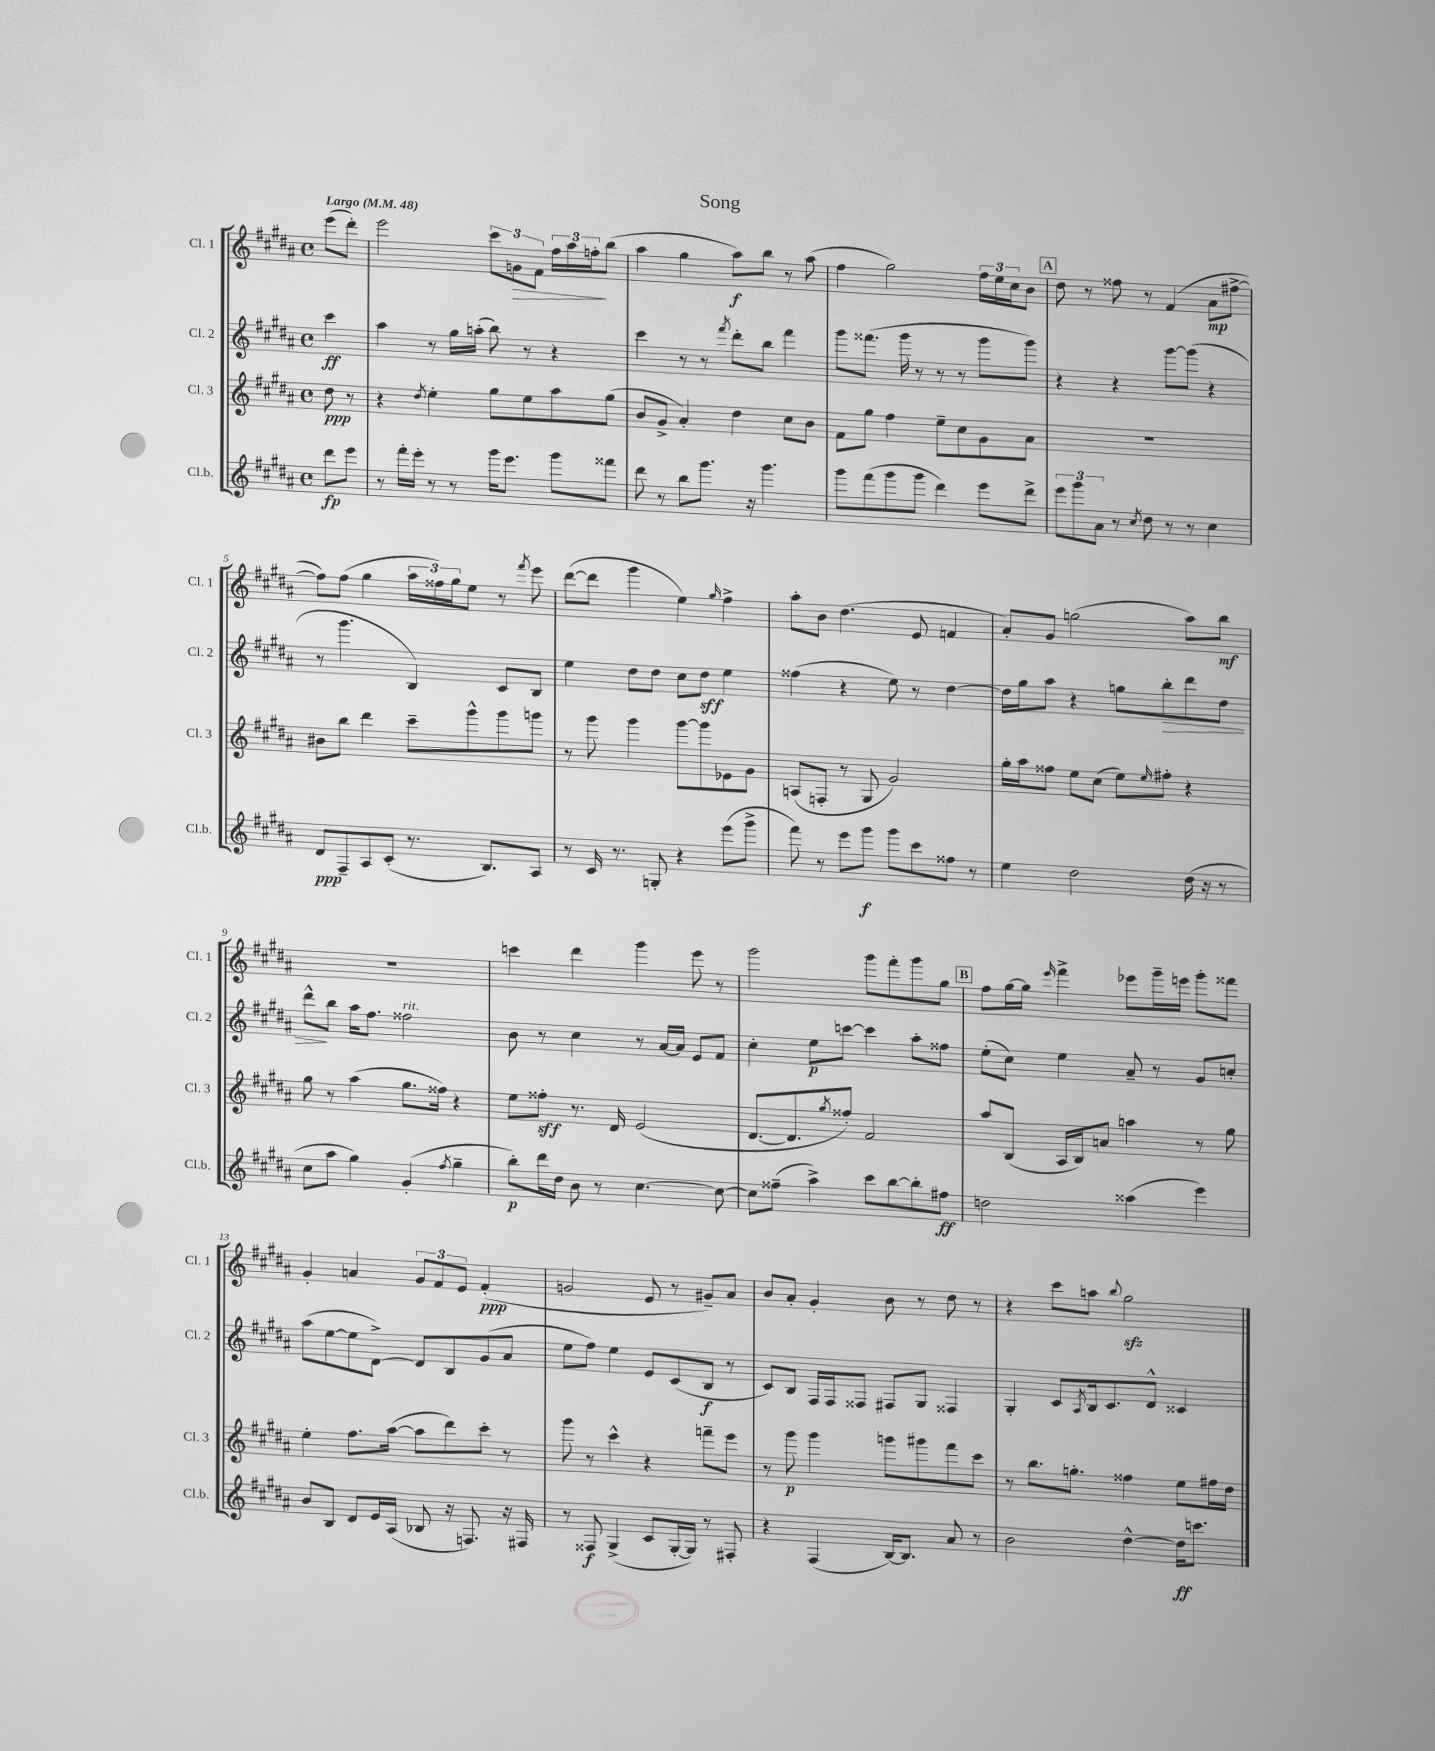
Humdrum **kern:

**kern	**kern	**kern	**kern
*staff4	*staff3	*staff2	*staff1
*clefG2	*clefG2	*clefG2	*clefG2
*k[f#c#g#d#a#]	*k[f#c#g#d#a#]	*k[f#c#g#d#a#]	*k[f#c#g#d#a#]
*M4/4	*M4/4	*M4/4	*M4/4
*met(c)	*met(c)	*met(c)	*met(c)
*MM48	*MM48	*MM48	*MM48
8ddd#	8dd#	4ccc#	(8eee
8eee	8r	.	8ddd#')
=	=	=	=
8r	4r	4aa#	2eee
16fff#'	.	.	.
16eee'	.	.	.
.	8qdd#	.	.
8r	4ee'	8r	.
8r	.	16gg#	.
.	.	(16aa'	.
16ggg#	8gg#	8bb)	12ccc#
8.eee	.	.	.
.	.	.	12g
.	8ee	8r	.
.	.	.	12f#
8ggg#	8aa#	4r	24ff#
.	.	.	24aa#
.	.	.	24ff'
8fff##	(8gg#	.	(8bb
=	=	=	=
8ddd#	8b	4ccc#	4aa#
8r	8g#^	.	.
8bb	4a#')	8r	4gg#
8.ggg#	.	8r	.
.	.	8qfff#	.
.	4dd#	8ddd#'	8aa#)
16r	.	.	.
4.ggg#	.	8bb	8bb
.	8cc#	4fff#	8r
.	8b	.	(8aa#
=	=	=	=
8ggg#	8f#	8ggg#	4ff#
(8fff#	8gg#	(8.fff##	.
8ggg#	4ff#	.	2gg#)
.	.	16ggg#	.
8ggg#	.	8r	.
4ddd#)	8ee~	8r	.
.	8cc#	8r	.
8eee	8g#	8ggg#	24ff#
.	.	.	24ee
.	.	.	24cc#
8ddd#^	8a#	8ggg#)	8b
=	=	=	=
12eee	1r	4r	8dd#
12ggg#	.	.	.
.	.	.	8r
12a#	.	.	.
8r	.	4r	8ff##
8qcc#	.	.	.
8dd#	.	.	8r
8r	.	[8ggg#	(4f#
8r	.	(8ggg#]	.
4cc#	.	4r	8a#
.	.	.	[8ff#^
=	=	=	=
8d#	8b#	8r	8ff#])
8F#~	8bb	4.ggg#	(8ff#
8A#	4ddd#	.	4gg#
(8c#'	.	.	.
8.r	8ccc#~	4B)	24aa#
.	.	.	24ff##)
.	.	.	24gg#
.	8ggg#^^	.	8ee
8.B)	.	.	.
.	8ggg#	8c#	8r
.	.	.	8qfff#
8A#	8ggg	8B	8eee
=	=	=	=
8r	8r	4ee	([8ddd#
16c#	8ggg#	.	8ddd#]
8.r	.	.	.
.	4ggg#	8dd#	4ggg#
8G'	.	8dd#	.
4r	[8ggg#	8cc#	4ee)
.	8ggg#]	8dd#	.
.	.	.	16qqgg#
(8eee	8e-	4ee	4ff#^
8ggg#^	8g#	.	.
=	=	=	=
8fff#)	(8A	(4ff##	8aa#'
8r	8F'	.	8b
8eee	8r	4r	(4.dd#
8ggg#	8G#	.	.
8ggg#	2g#)	8ee)	.
8ccc#	.	8r	8e
8ff##	.	[4dd#	4f
8r	.	.	.
=	=	=	=
4ee	16gg#'	16dd#]	8a#')
.	16aa#	16gg#	.
.	8ff##	8aa#	8g#
2dd#	8ee	4r	(2gg
.	(8cc#	.	.
.	8ee)	8gg	.
.	16qqee	.	.
.	8ff#'	8bb'	.
(16dd#	4r	8ddd#	8aa#)
16r	.	.	.
8r	.	8dd#	8bb
=	=	=	=
8cc#	8gg#	8ddd#^^	1r
8aa#	8r	8bb	.
4gg#)	(4aa#	16aa#	.
.	.	8.ff#	.
(4g#'	8.gg#	2ff##	.
.	16ff##)	.	.
8qff#	.	.	.
4gg#~	4r	.	.
=	=	=	=
8bb')	8ee	8b	4ccc
16ddd#	8ff##'	8r	.
16dd#	.	.	.
8b	8.r	4cc#	4ddd#
8r	.	.	.
.	16d#	.	.
[4.cc#	(2e	8r	4ggg#
.	.	[16a#	.
.	.	16a#]	.
.	.	8e	8eee
8cc#_	.	8f#	8r
=	=	=	=
8cc#]	[8.d#	4cc#'	2ggg#
(8ff##~	.	.	.
.	8.d#]	.	.
4aa#^)	.	8ee	.
.	8qgg#	.	.
.	8ff##')	[8ccc	.
8ccc#	2f#	4ccc]	8ggg#
[8bb	.	.	8fff#'
8bb']	.	8aa#'	8ggg#
8ff#	.	8ff##	8gg#
=	=	=	=
2dd	8aa#	(8ee'	8ff#
.	(8B	8cc#)	[16gg#
.	.	.	16gg#]
.	.	.	16qqeee
.	16A#	4ee	4fff#^
.	16B)	.	.
.	8a	.	.
(4aa##	4aa	8a#~	8eee-
.	.	8r	16ggg#~
.	.	.	16eee
4eee)	8r	8g#	8ggg#'
.	8gg#	8cc'	8fff##
=	=	=	=
8b	4ee'	(8aa#	4g#'
8B	.	[8ee	.
8d#	8.ff#	8ee]	4a
16e	.	[8d#^)	.
(16A#	([16aa#	.	.
8B-	8aa#]	8d#]	12g#
.	.	.	12f#
16r	8ddd#)	8B	.
.	.	.	12e
8.F)	.	.	.
.	8ccc#'	(8g#	(4f#'
16r	8r	8a#	.
16F#	.	.	.
=	=	=	=
8r	8ggg#	8ee	2g
8F##	8r	8ff#)	.
(4G#^	4ccc#^^	4ee	.
8c#	4r	8e	8e
[16G#'	.	(8c#	8r
16G#])	.	.	.
8r	8fff~	8B	8g#~)
8F#'	8eee	8r	8a#
=	=	=	=
4r	8r	8c#)	8b
.	8ggg#	8B	8a#'
(4F#	4ggg#	16F#	4g#'
.	.	16F#	.
.	.	8F##	.
[16B)	8ggg	8F#	8b
8.B]	.	.	.
.	8ggg#	8G#	8r
8a#	8fff#	4F##	8dd#
8r	8ccc#	.	8r
=	=	=	=
2b	8r	4G#'	4r
.	8.bb	.	.
.	.	8c#	8ccc#
.	8.gg'	.	.
.	.	8qA#	.
.	.	16B	8aa
.	.	8.c#	.
.	.	.	8qqbb
[4dd#^^	4ff##	.	2gg#
.	.	8d#^^	.
16dd#]	8ee	4c##	.
8.ccc	.	.	.
.	16ff#	.	.
.	16dd#	.	.
==	==	==	==
*-	*-	*-	*-
